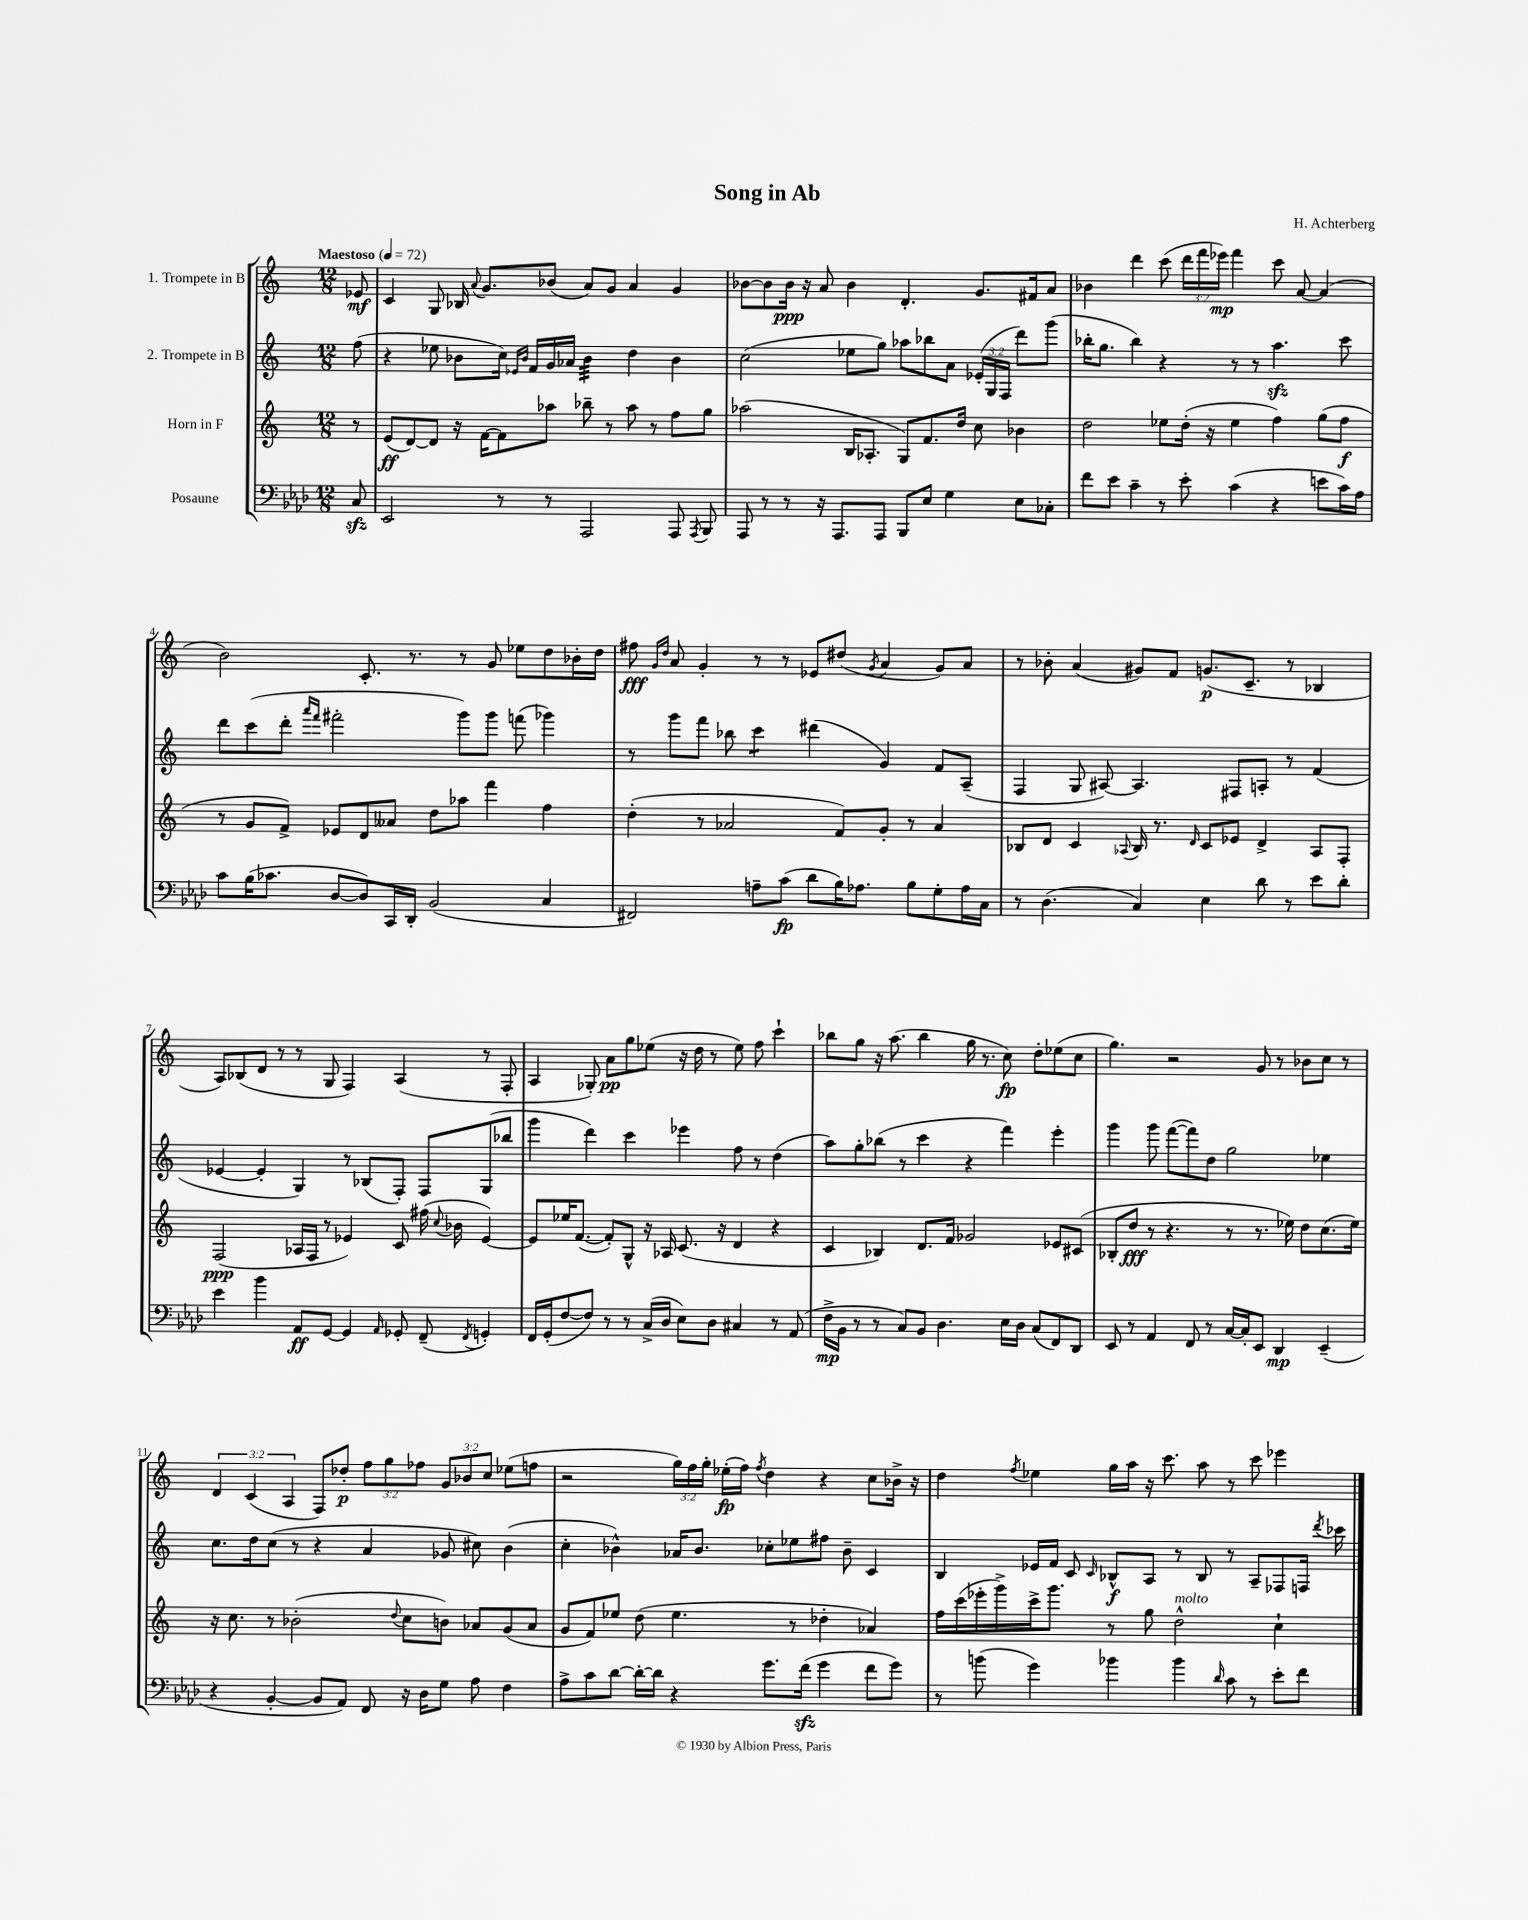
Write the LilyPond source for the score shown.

\header { title = "Song in Ab" composer = "H. Achterberg" }
<<
\new StaffGroup <<
\new Staff = "s0" \with { instrumentName = "1. Trompete in B" } {
    \clef treble \key c \major \numericTimeSignature \time 12/8 \override Staff.TupletNumber.text = #tuplet-number::calc-fraction-text \partial 8 \tempo "Maestoso" 4 = 72
    \autoBeamOff ees'8\mf |
    c'4 g8 bes16 \appoggiatura { a'8 } g'8.[ bes'8]( a'8[) g'8] a'4 g'4 |
    bes'8[~ bes'8 bes'16]\ppp r16 a'8 bes'4 d'4.-. g'8.[ fis'16 a'8] |
    bes'4 d'''4 c'''8( \tuplet 3/2 { d'''16[ f'''16 ees'''16]\mp) } f'''4 c'''8 a'8~ a'4( |
    b'2) c'8.-. r8. r8 g'8 ees''8[ d''8 bes'16-. d''16] |
    fis''8\fff \grace { g'16[ d''16] } a'8 g'4-. r8 r8 ees'8[ dis''8]( \acciaccatura { g'8 } a'4 g'8[) a'8] |
    r8 bes'8-. a'4( gis'8[) f'8] g'8.[\p( c'8.]-- r8 bes4 |
    a8[) bes8( d'8] r8 r8 g8 f4) a4( r8 f8-. |
    a4 ges8-.) a'8[\pp g''8 ees''8]( r16 d''16 r8 ees''8) f''8 c'''4-! |
    bes''8[ g''8] r16 a''8.( bes''4 g''16 r8. c''8\fp) d''8[-. ees''8( c''8] |
    g''4.) r2 g'8 r8 bes'8[ c''8] r8 |
    \tuplet 3/2 { d'4 c'4( a4 } f8[) des''8]-.\p \tuplet 3/2 { f''8[ g''8 fes''8] } \tuplet 3/2 { g'8[ bes'8 c''8] } ees''8[( f''8] |
    r2 \tuplet 3/2 { g''16[) f''16 g''16]-. } ees''16[-.\fp( f''16]) \acciaccatura { f''8 } d''4 r4 c''8[ bes'16]-> r16 |
    d''4 \acciaccatura { f''8 } ees''4 g''16[ a''16] r16 c'''8. a''8 r8 c'''8 ees'''4 \bar "|." |
}
\new Staff = "s1" \with { instrumentName = "2. Trompete in B" } {
    \clef treble \key c \major \numericTimeSignature \time 12/8 \override Staff.TupletNumber.text = #tuplet-number::calc-fraction-text \partial 8
    \autoBeamOff f''8( |
    r4 ees''8 bes'8[ c''16]) \grace { ees'16[ bes'16] } f'16[ g'16 aes'16] bes'4:32 d''4 bes'4 |
    c''2( ees''8[ g''8]) aes''8[ bes''8 a'8] \tuplet 3/2 { ees'16[-.( g16 f16] } d'''8[) g'''8]( |
    bes''16[-. g''8.] bes''4) r4 r8 r8 a''4.\sfz c'''8 |
    d'''8[ c'''8( d'''8]-. \grace { a'''16[ f'''16] } fis'''2-. g'''8[) g'''8] f'''8( ges'''4) |
    r8 g'''8[ f'''8] bes''8 c'''4:8 dis'''4( g'4) f'8[ a8]--( |
    f4 g8 ais8~) ais4. fis8[ a8]-. r8 f'4( |
    ees'4~ ees'4-. g4) r8 bes8[( f8]-.) f8[ g8( bes''8] |
    g'''4 d'''4) c'''4 ees'''4 f''8 r8 d''4( |
    a''8[) g''8-. bes''8]( r8 c'''4 r4 f'''4) e'''4-. |
    g'''4 g'''8 f'''8[~( f'''8) d''8] g''2 ees''4 |
    c''8.[ d''16 c''8]( r8 r4 a'4 ges'8 cis''8) b'4( |
    c''4-. bes'4-^) aes'16[ bes'8.] ces''8[-. ees''8 fis''8] bes'8-- c'4 |
    b4 ees'16[ f'16] c'8 \grace { c'16 } bes8[-^\f a8] r8 bes8 r8 a8[-- fes8 f16] \acciaccatura { d'''8 } ces'''16 \bar "|." |
}
\new Staff = "s2" \with { instrumentName = "Horn in F" } {
    \clef treble \key c \major \numericTimeSignature \time 12/8 \partial 8
    \autoBeamOff r8 |
    e'8[\ff( d'8~) d'8] r16 f'16[~ f'8 aes''8] bes''8-- r8 aes''8 r8 f''8[ g''8] |
    aes''2( b16[ aes8.]-. g8[) f'8. d''16] c''8 bes'4 |
    d''2 ees''8[ d''16]-.( r16 ees''4 f''4) g''8[( f''8]\f |
    r8 g'8[ f'8]->) ees'8[ d'8 aeses'8] d''8[ aes''8] f'''4 f''4 |
    d''4-.( r8 aes'2 f'8[) g'8]-. r8 aes'4 |
    bes8[ d'8] c'4 \appoggiatura { aes8 } bes16 r8. \grace { d'16 } c'8[ ees'8] d'4-> aes8[ f8]-. |
    f2\ppp( aes16[ f16] r8 ees'4) c'8 fis''16( \appoggiatura { c''8 } bes'16 ees'4~) |
    ees'8[ ees''16 f'8.]~( f'8[-.) g8]-^ r16 aes16 c'8.( r16 d'4 r4 |
    c'4 bes4) d'8.[ f'16] ges'2 ees'8[ cis'8]( |
    bes8[-. d''8]\fff r8 r4. r8 r8. ees''16) d''8[ c''8.( ees''16]) |
    r16 c''8. r8 bes'2-.( \appoggiatura { d''8 } c''8[ b'8]) aes'8[ g'8( aes'8] |
    g'8[ f'8) ees''8] d''8( ees''4. r8 des''4-. aes'4) |
    f''16[ c'''16( ees'''16-. g'''16->) c'''16-> g'''8.] r8 g''8 d''2-^^\markup { \italic "molto" } c''4-! \bar "|." |
}
\new Staff = "s3" \with { instrumentName = "Posaune" } {
    \clef bass \key aes \major \numericTimeSignature \time 12/8 \partial 8
    \autoBeamOff c8\sfz |
    ees,2 r8 r8 aes,,2 aes,,8 \acciaccatura { aes,,8 } bes,,8 |
    aes,,8 r8 r8 r16 aes,,8.[ aes,,8] bes,,8[ ees8] g4 ees8[ ces8]-. |
    f'8[ ees'8] c'4-- r8 ees'8-. c'4( r4 e'8[ c'16) aes16] |
    c'8[ bes16( ces'8.] des8[~ des8) c,16 des,16]-. bes,2( c4 |
    fis,2) a8[-- c'8]\fp( des'8[ bes16) aes8.] bes8[ g8-. aes16 c16] |
    r8 des4.( c4) ees4 des'8 r8 ees'8[ des'8]-. |
    ees'4 bes'4 aes,8[\ff g,8]~ g,4 \grace { aes,16 } ges,8-. f,8--( \acciaccatura { f,8 } g,4-.) |
    f,16[ g,16-.( f8~ f8]) r8 r8 c16[->( des16] ees8[) des8] cis4 r8 aes,8( |
    f16[->\mp bes,16] r8 r8 c8[) bes,8] des4. ees16[ des16] c8[( f,8) des,8] |
    ees,8 r8 aes,4 f,8 r8 c16[~ c16-. ees,8] des,4\mp ees,4--( |
    r4 bes,4~-. bes,8[ aes,8]) f,8 r16 des16[ g8] aes8 f4 |
    aes8[-> c'8 des'8]~ des'16[~-. des'16] r4 g'8.[ f'16]\sfz( g'4 f'8[ g'8]) |
    r8 b'8( g'4) bes'4 bes'4 \grace { des'16 } c'8 r8 ees'8[-. f'8] \bar "|." |
}
>>
>>
